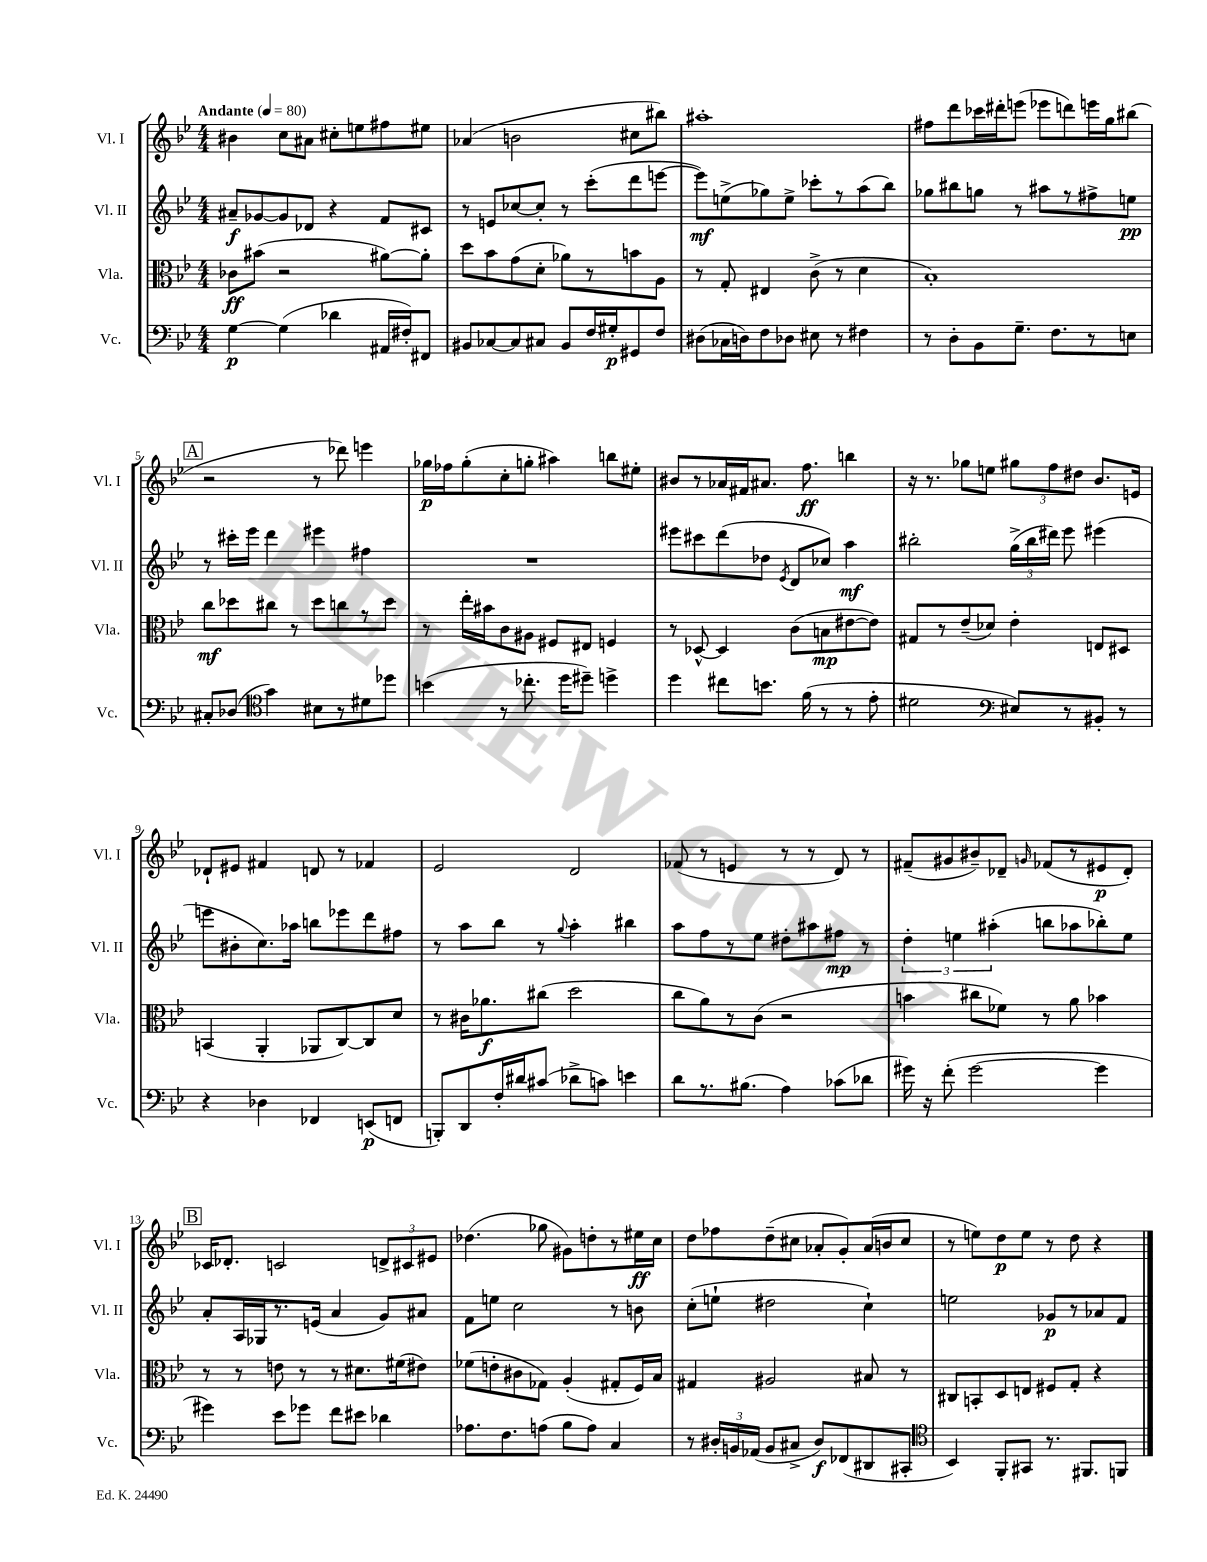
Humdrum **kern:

**kern	**kern	**kern	**kern
*staff4	*staff3	*staff2	*staff1
*clefF4	*clefC3	*clefG2	*clefG2
*k[b-e-]	*k[b-e-]	*k[b-e-]	*k[b-e-]
*M4/4	*M4/4	*M4/4	*M4/4
*MM80	*MM80	*MM80	*MM80
[4G	8c-	8a#~	4b#
.	(8b#	[8g-	.
(4G]	2r	8g-]	8cc
.	.	8d-	8a#
4d-	.	4r	8cc#'
.	.	.	8ee
16AA#	[8a#)	8f	8ff#
16F#')	.	.	.
8FF#	8a#']	8c#	8ee#
=	=	=	=
8BB#	8dd	8r	(4a-
[8C-	8b-	8e	.
8C-]	(8g	[8cc-	2b
8C#	8d'	8cc-']	.
8BB#	8a-)	8r	.
16F	8r	(8ccc'	.
16G#'	.	.	.
8GG#	8b	8ddd	8cc#
8F	8A	[8eee	8bb#)
=	=	=	=
(8D#	8r	8eee])	1aa#'
16C-	8G'	(8ee^	.
16D)	.	.	.
8F	4E#	8gg-)	.
8D-	.	8ee^	.
8E#	(8c^	8ccc-'	.
8r	8r	8r	.
4F#	4d	(8aa	.
.	.	8bb-)	.
=	=	=	=
8r	1B-')	8gg-	8ff#
8D'	.	8bb#	8ddd
8BB-	.	8gg	16ccc-
.	.	.	16ddd#'
8.G~	.	8r	(8eee
.	.	8aa#	8eee-
8.F	.	.	.
.	.	8r	8ddd)
8r	.	8ff#^	16eee
.	.	.	16gg
8E	.	8ee	(8bb#
=	=	=	=
8C#'	8cc	8r	2r
(8D-	8dd-	16ccc#'	.
.	.	16eee-	.
*clefC4	*	*	*
4g)	8cc#	4ddd	.
.	8r	.	.
8B#	8dd-	4eee#	8r
8r	8cc	.	8ddd-)
8d#	8r	4ff#	4eee
8dd-	8dd-	.	.
=	=	=	=
(4b	8r	1r	16gg-
.	.	.	16ff-
.	16ee-'	.	(8gg-'
.	16b#	.	.
8r	8c	.	8cc'
8.cc-'	8A#	.	8gg'
.	8F#	.	4aa#)
16dd	.	.	.
8dd#~)	8E#	.	.
4dd^	4F	.	8bb
.	.	.	8ee#'
=	=	=	=
4dd	8r	8eee#	8b#
.	[8D-^^	8ccc#	8r
8cc#	4D-]	(8ddd	16a-
.	.	.	16f#
8.b	.	8dd-	8.a#
.	.	8qe-	.
.	(8c	8d	.
(16f	.	.	8.ff
8r	8B	8cc-)	.
8r	[8e#	4aa	4bb
8e-'	8e#])	.	.
=	=	=	=
2d#	8G#	2bb#'	16r
.	.	.	8.r
.	8r	.	.
.	(8e-~	.	8gg-
.	8d-)	.	8ee
*clefF4	*	*	*
8E#)	4e-'	(24gg^	12gg#
.	.	24bb#	.
.	.	24ddd#)	12ff
8r	.	8eee-	.
.	.	.	12dd#
8BB#'	8E	(4eee#	8.b-
8r	8D#	.	.
.	.	.	16e
=	=	=	=
4r	(4BB	8eee	8d-`
.	.	8b#'	8e#
4D-	4AA'	8.cc)	4f#
.	.	16aa-	.
4FF-	8AA-	8bb	8d
.	[8C)	8eee-	8r
(8EE	8C]	8ddd	4f-
8FF	8d	8ff#	.
=	=	=	=
8BBB')	8r	8r	2e-
8DD	16c#	8aa	.
.	8.a-	.	.
16F'	.	8bb-	.
16d#	.	.	.
(8c#	(8cc#	8r	.
.	.	8qqgg	.
8d-^	2dd	4aa'	2d
8c)	.	.	.
4e	.	4bb#	.
=	=	=	=
8d	8cc	8aa	(8f-
8.r	8a)	8ff	8r
.	8r	8r	4e
(8.B#	.	.	.
.	(8c	8ee-	.
4A)	2r	8dd#'	8r
.	.	8aa#	8r
(8c-	.	8ff#	8d)
8d-	.	8r	8r
=	=	=	=
16g#)	4b	6dd'	(8f#~
16r	.	.	.
(8f'	.	.	8g#
.	.	6ee	.
[2g#	8cc#	.	8b#~)
.	.	(6aa#'	.
.	8f-)	.	8d-~
.	.	.	16qqg
.	8r	8bb	(8f-
.	8a	8aa-	8r
4g#]	4b-	8bb-')	8e#
.	.	8ee	8d-')
=	=	=	=
4g#)	8r	8a'	16c-
.	.	.	8.d-'
.	8r	16A	.
.	.	16G-	.
8e-	8e	8.r	2c
8g-	8r	.	.
.	.	(16e	.
8f	8r	4a	.
8e#	8.d#	.	.
4d-	.	8g)	12d^
.	(16f#	.	.
.	.	.	12c#
.	8e#)	8a#	.
.	.	.	12e#
=	=	=	=
8.A-	(8f-	8f	(4.dd-
.	8e'	8ee	.
8.F	.	.	.
.	8c#	2cc	.
(8A	8G-)	.	8gg-
8B-	(4A'	.	8g#)
8A)	.	.	8dd'
4C	8G#'	8r	8r
.	16F)	8b	16ee#
.	16B-	.	16cc
=	=	=	=
8r	4G#	(8cc'	8dd
24D#'	.	8ee`	8ff-
24BB	.	.	.
(24AA-	.	.	.
8BB	2A#	2dd#	(8dd~
8C#^	.	.	8cc#
8D#)	.	.	8a-'
(8FF-	.	.	8g')
8DD#	8B#	4cc`)	(16a-
.	.	.	16b
8CC#'	8r	.	8cc#
=	=	=	=
*clefC4	*	*	*
4BB-)	8C#	2ee	8r
.	8BB'	.	8ee)
8FF'	8D	.	8dd
8GG#	8E	.	8ee
8.r	8F#	8g-	8r
.	8G'	8r	8dd
8.FF#	.	.	.
.	4r	8a-	4r
8FF	.	8f	.
==	==	==	==
*-	*-	*-	*-
